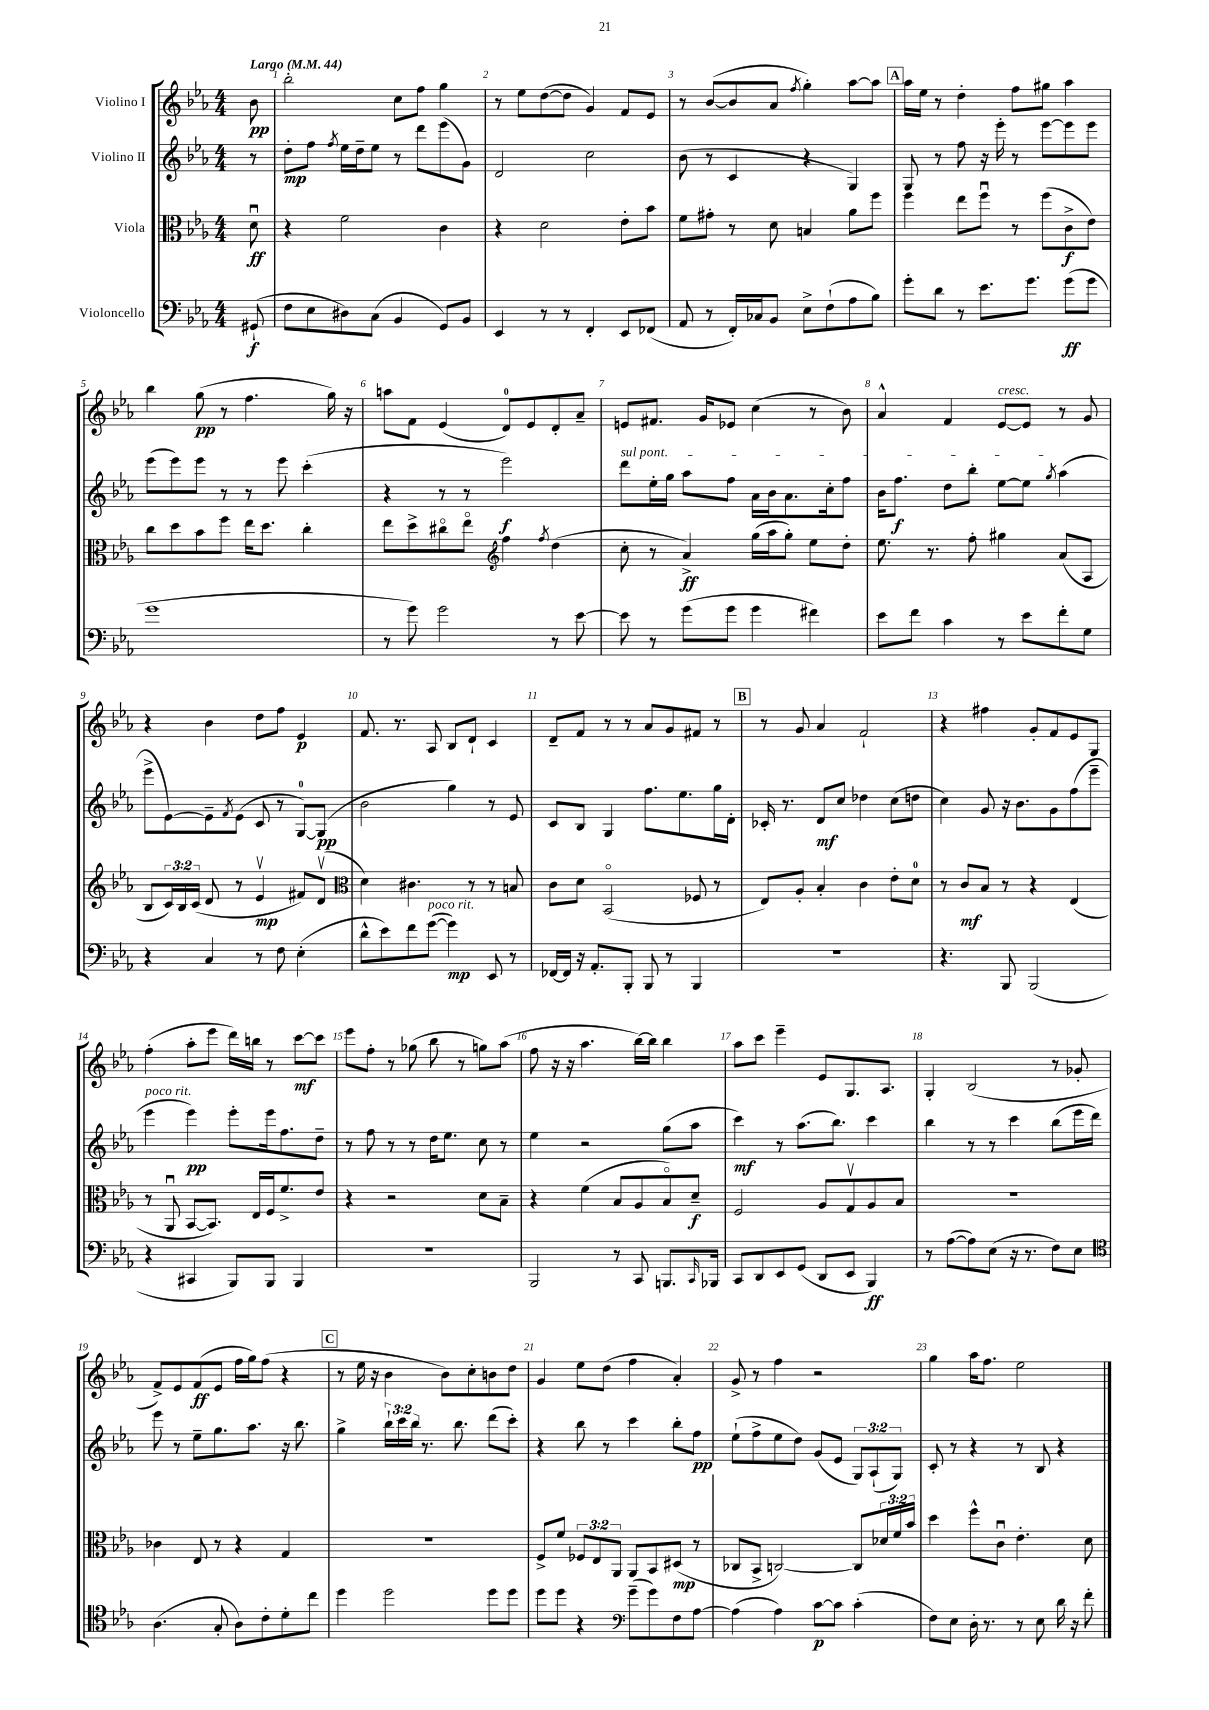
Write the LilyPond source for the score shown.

<<
\new StaffGroup <<
\new Staff = "s0" \with { instrumentName = "Violino I" } {
    \clef treble \key ees \major \numericTimeSignature \time 4/4 \partial 8 \tempo "Largo" 4 = 44
    bes'8\pp |
    bes''2-. c''8 f''8 g''4 |
    r8 ees''8 d''8~( d''8 g'4) f'8 ees'8 |
    r8 bes'8~( bes'8 aes'8 \acciaccatura { f''8 } g''4-.) aes''8~ aes''8 |
    \mark \markup { \box "A" } aes''16 ees''16 r8 d''4-. f''8 gis''8 aes''4 |
    bes''4 g''8\pp( r8 f''4. g''16) r16 |
    a''8 f'8 ees'4( d'8-0) ees'8 d'8-. aes'8-- |
    e'8 fis'8. g'16 ees'8 c''4( r8 bes'8) |
    aes'4-^ f'4 ees'8~^\markup { \italic "cresc." } ees'8 r8 g'8 |
    r4 bes'4 d''8 f''8 ees'4\p |
    f'8. r8. aes8 bes8 d'8-! c'4 |
    d'8-- f'8 r8 r8 aes'8 g'8 fis'8 r8 |
    \mark \markup { \box "B" } r8 g'8 aes'4 f'2-! |
    r4 fis''4 g'8-. f'8 ees'8 g8 |
    f''4-.( aes''8-. ees'''8 d'''16) b''16 r8 c'''8~\mf c'''8 |
    ees'''8 f''8-. r8 ges''8( bes''8 r8 g''8) aes''8( |
    f''8 r16 r16 aes''4. bes''16~) bes''16 bes''4 |
    aes''8 c'''8 ees'''4-- ees'8 g8. aes8. |
    g4-. bes2( r8 ges'8-. |
    f'8->) ees'8 f'8\ff( ees'8 f''16 g''16) f''8( r4 |
    \mark \markup { \box "C" } r8 ees''16 r16 bes'4 bes'8) c''8-. b'8 d''8 |
    g'4 ees''8 d''8( f''4 aes'4-.) |
    g'8-> r8 f''4 r2 |
    g''4 aes''16 f''8. ees''2 \bar "|." |
}
\new Staff = "s1" \with { instrumentName = "Violino II" } {
    \clef treble \key ees \major \numericTimeSignature \time 4/4 \override Staff.TupletNumber.text = #tuplet-number::calc-fraction-text \partial 8
    r8 |
    d''8-.\mp f''8 \acciaccatura { f''8 } ees''16 d''16-- ees''8 r8 d'''8 ees'''8( g'8) |
    d'2 c''2 |
    bes'8( r8 c'4 r4 g4) |
    \mark \markup { \box "A" } g8 r8 f''8 r16 ees'''16-. r8 ees'''8~ ees'''8 ees'''8 |
    ees'''8( ees'''8) ees'''8 r8 r8 ees'''8 c'''4-.( |
    r4 r8 r8 ees'''2\f) |
    \once \override TextSpanner.bound-details.left.text = \markup { \italic "sul pont." } d'''8\startTextSpan ees''16-. g''16 aes''8 f''8 aes'16 bes'16 aes'8. c''16-. f''8 |
    bes'16 f''8.\f d''8 bes''8-. ees''8~ ees''8 \acciaccatura { g''8 } aes''4\stopTextSpan( |
    ees'''8-> ees'8~) ees'8-- \acciaccatura { f'8 } ees'8( c'8 r8 g8-0~) g8\pp( |
    bes'2 g''4) r8 ees'8 |
    c'8 bes8 g4 f''8. ees''8. g''16 d'16-. |
    \mark \markup { \box "B" } ces'16-. r8. d'8\mf c''8 des''4 c''8( d''8 |
    c''4) g'8 r16 bes'8. g'8 f''8( ees'''8-- |
    ees'''4^\markup { \italic "poco rit." } ees'''4\pp) ees'''8-. ees'''16 f''8. d''8-- |
    r8 f''8 r8 r8 d''16 ees''8. c''8 r8 |
    ees''4 r2 g''8( aes''8 |
    c'''4\mf) r8 aes''8.( bes''8.) c'''4 |
    bes''4 r8 r8 c'''4 bes''8( ees'''16 d'''16) |
    ees'''8 r8 ees''8-- g''8. aes''8. r16 bes''8. |
    \mark \markup { \box "C" } g''4-> \tuplet 3/2 { bes''16-! c'''16 bes''16 } r8. bes''8. d'''8( c'''8-.) |
    r4 bes''8 r8 c'''4 bes''8-. f''8\pp |
    ees''8-!( f''8-> ees''8 d''8) g'8( ees'8 \tuplet 3/2 { g8) aes8-!( g8) } |
    c'8-. r8 r4 r8 bes8 r4 \bar "|." |
}
\new Staff = "s2" \with { instrumentName = "Viola" } {
    \clef alto \key ees \major \numericTimeSignature \time 4/4 \override Staff.TupletNumber.text = #tuplet-number::calc-fraction-text \partial 8
    d'8\downbow\ff |
    r4 f'2 c'4 |
    r4 d'2 ees'8-. bes'8 |
    f'8 gis'8-. r8 d'8 b4 aes'8 f''8 |
    \mark \markup { \box "A" } f''4 ees''8 f''8\downbow r8 f''8( c'8->\f ees'8) |
    c''8 d''8 bes'8 f''8 ees''16 d''8. c''4-. |
    ees''8 d''8-> cis''8\flageolet ees''8\flageolet \clef treble f''4 \acciaccatura { f''8 } d''4( |
    c''8-. r8 aes'4->\ff) g''16( aes''16 g''8-.) ees''8 d''8-. |
    ees''8. r8. f''8-. gis''4 aes'8( aes8 |
    bes8 \tuplet 3/2 { c'16) bes16 c'16( } d'8 r8 ees'4\upbow\mp fis'8) d'8\upbow( |
    \clef alto d'4) cis'4. r8 r8 b8 |
    c'8 d'8 bes,2\flageolet( fes8 r8 |
    \mark \markup { \box "B" } ees8) aes8-. bes4-. c'4 ees'8-. d'8-0 |
    r8 c'8\mf bes8 r8 r4 ees4( |
    r8 aes,8\downbow bes,8~ bes,8.) ees16 f16 f'8.-> ees'8 |
    r4 r2 d'8 bes8-- |
    r4 f'4( bes8 aes8 bes8\flageolet) d'8--\f |
    f2 aes8 g8\upbow aes8 bes8 |
    R1 |
    ces'4 ees8 r8 r4 g4 |
    \mark \markup { \box "C" } R1 |
    f8-> f'8 \tuplet 3/2 { fes8 ees8 aes,8 } aes,8 bes,8 dis8\mp( r8 |
    ces8 bes,8-> c2~) c8 \tuplet 3/2 { des'16 f'16 bes'16 } |
    d''4 f''8-^ c'8\downbow ees'4.-. d'8 \bar "|." |
}
\new Staff = "s3" \with { instrumentName = "Violoncello" } {
    \clef bass \key ees \major \numericTimeSignature \time 4/4 \partial 8
    gis,8-!\f( |
    f8 ees8 dis8) c8( bes,4 g,8) bes,8 |
    ees,4 r8 r8 f,4-. ees,8 fes,8( |
    aes,8 r8 f,16-.) ces16 bes,8 ees8-> f8-!( aes8 bes8) |
    \mark \markup { \box "A" } g'8-. d'8 r8 ees'8. g'8. g'8\ff( g'8 |
    g'1 |
    r8 g'8) g'2 r8 ees'8~ |
    ees'8 r8 g'8( g'8 g'4 fis'4) |
    ees'8 f'8 c'4 r8 ees'8 f'8-. g8 |
    r4 c4 r8 f8 ees4-.( |
    d'8-^ ees'8) f'8 g'8~^\markup { \italic "poco rit." }( g'4\mp) ees,8 r8 |
    fes,16~ fes,16 r16 aes,8.-. bes,,8-. bes,,8 r8 bes,,4 |
    \mark \markup { \box "B" } R1 |
    r4. bes,,8 bes,,2( |
    r4 cis,4 bes,,8) bes,,8 bes,,4 |
    R1 |
    bes,,2 r8 c,8 b,,8. \grace { c,16 } bes,,16 |
    c,8 d,8 ees,8 g,8( d,8 ees,8 bes,,4\ff) |
    r8 aes8~( aes8) ees8( r16 r8. f8) ees8 |
    \clef tenor aes4.( g8-. aes8) c'8-. d'8-. c''8 |
    \mark \markup { \box "C" } d''4 d''2 d''8 d''8 |
    d''8 d''8 r4 \clef bass g'8--( g'8) f8 aes8~ |
    aes4( aes4) c'8~\p c'8 c'4-.( |
    f8) ees8 d16-. r8. r8 ees8 d'16 r16 f'8-. \bar "|." |
}
>>
>>
\layout { \context { \Score \override BarNumber.break-visibility = ##(#f #t #t) barNumberVisibility = #all-bar-numbers-visible } }
